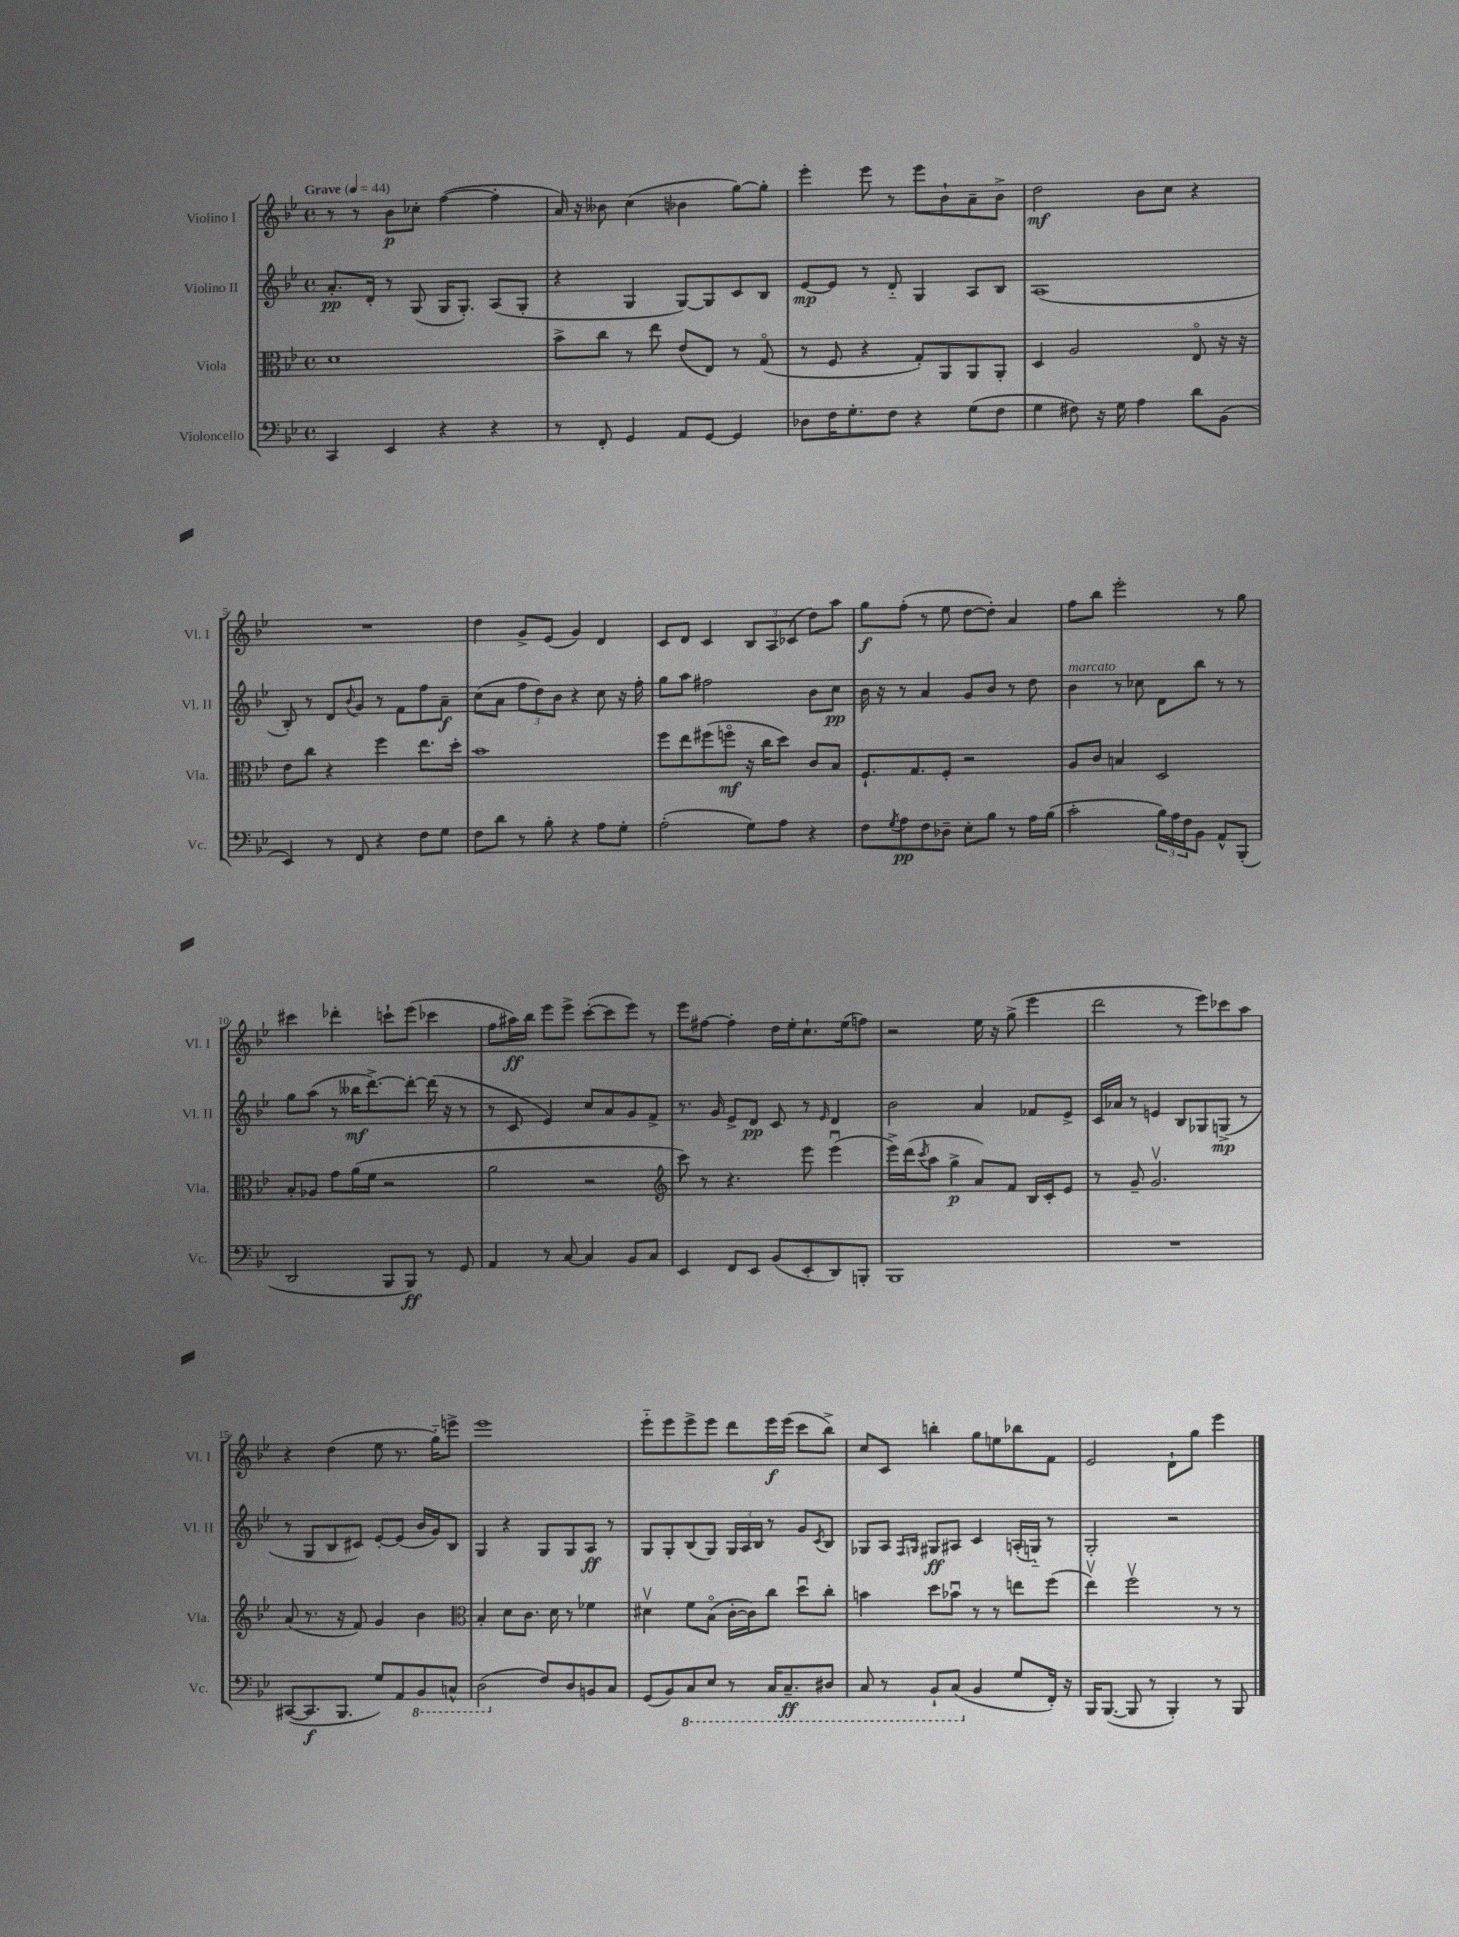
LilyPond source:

<<
\new StaffGroup <<
\new Staff = "s0" \with { instrumentName = "Violino I" shortInstrumentName = "Vl. I" } {
    \clef treble \key bes \major \defaultTimeSignature \time 4/4 \tempo "Grave" 4 = 44
    r8 r8 bes'8\p ces''8-. f''4~( f''4-. |
    a'16) r16 beses'8 c''4( bes'4 g''8~) g''8-. |
    ees'''4-. ees'''8 r8 ees'''8 bes'8-! a'8-- bes'8-> |
    d''2\mf bes'8 c''8 r4 |
    R1 |
    d''4 g'8-> ees'8( g'4) d'4 |
    c'8 d'8 c'4 \tuplet 3/2 { bes8 a8 ces'8( } d''8) a''8 |
    g''8\f f''8-.( r8 ees''8 d''8~ d''8-.) a'4 |
    f''8 bes''8 ees'''2-. r8 g''8 |
    cis'''4 des'''4-. c'''8-! ees'''8( ces'''4 |
    f''8 ais''16\ff) bes''16 ees'''8 ees'''8-> c'''8~-.( c'''8 ees'''8) r8 |
    ees'''8 fis''8~ fis''4-. d''16 ees''16-. c''8.-! ees''16( f''8) |
    r2 ees''16 r16 g''8->( ees'''4 |
    d'''2 r8 ees'''8) ces'''8 a''8 |
    r4 d''4( ees''8 r8. g''16-_) e'''8-> |
    ees'''1 |
    ees'''8-_ ees'''8 ees'''8-> ees'''8 d'''8 ees'''16\f ees'''16( c'''8 bes''8->) |
    c''8 c'8 b''4-. g''8 e''8 bes''8 f'8 |
    ees'2 d'8-! g''8 ees'''4 \bar "|." |
}
\new Staff = "s1" \with { instrumentName = "Violino II" shortInstrumentName = "Vl. II" } {
    \clef treble \key bes \major \defaultTimeSignature \time 4/4
    a'8.-.\pp d'16-. r8 g8( g16 g8.-.) a8( g8-. |
    r4 g4 g8~) g8 c'8 bes8 |
    ees'8~\mp ees'8 r8 d'8-_ g4 a8 bes8 |
    a1( |
    bes8-.) r8 d'8 \appoggiatura { bes'8 } g'8 r8 f'8 f''8 a'8--\f |
    c''8( a'8 \tuplet 3/2 { f''8 d''8) bes'8 } r4 c''8 r16 f''16-. |
    g''8 a''8 fis''2 bes'8 c''8\pp |
    bes'16 r16 r8 a'4 g'8 bes'8 r8 d''8 |
    bes'4^\markup { \italic "marcato" } r8 ces''8 d'8 bes''8 r8 r8 |
    g''8 a''8( r8 beses''16\mf d'''8.~->) d'''8~-. d'''16( r16 r8 |
    r8 c'8 ees'4) c''8 a'8 g'8 f'8-> |
    r8. g'16 ees'8-> d'8\pp c'8 r8 \grace { ees'16 } d'4 |
    bes'2 a'4 fes'8 ees'8-> |
    c'16 aes'16 r8 e'4 bes8 ges8 g8->\mp( r8 |
    r8 g8 bes8 cis'8) ees'8~-. ees'8( bes'16 g'16) bes8 |
    g4 r4 g8 g8 a8\ff r8 |
    g8 g8-. bes8( g8) \tuplet 3/2 { g16 a16 bes16 } r8 g'8 \acciaccatura { c'8 } bes8 |
    ges8 a8 \grace { f16 g16 } gis8\ff ais8 c'4 a16-.( g16-_) r8 |
    g2-. r2 \bar "|." |
}
\new Staff = "s2" \with { instrumentName = "Viola" shortInstrumentName = "Vla." } {
    \clef alto \key bes \major \defaultTimeSignature \time 4/4
    d'1 |
    bes'8-> c''8 r8 ees''8 ees'8( ees8) r8 g8\flageolet( |
    r8 f8 r4 g8-.) a,8 a,8 a,8-. |
    d4 a2 ees8\flageolet r16 r16 |
    ees'8 c''8 r4 f''4 ees''8. d''16-. |
    bes'1 |
    f''8 ees''8 fis''8( f''8\flageolet\mf r16 c''16 d''8) c'8 bes8 |
    f8.-! g8. f8-. r2 |
    a8 c'8 b4 d2 |
    bes8-. aes8 g'8 a'16( f'16 r2 |
    a'2 r2 |
    \clef treble c'''8) r8 r4. ees'''8 ees'''4\downbow( |
    ees'''16->) d'''16( \acciaccatura { c'''8 } a''8 g''4->\p a'8) f'8 bes16 c'16-. ees'8 |
    r8 g'8-- g'2.\upbow |
    a'8( r8. r16 f'8) g'4 bes'4 |
    \clef alto bes4-. d'8 c'8. d'16 r8 fes'4 |
    dis'4\upbow f'8 bes8\flageolet( c'16~-. c'16) c''8 d''8\downbow c''8-. |
    b'4 d''8 bes'8\downbow r8 r8 e''8 f''8( |
    ees''4\upbow) f''2\upbow r8 r8 \bar "|." |
}
\new Staff = "s3" \with { instrumentName = "Violoncello" shortInstrumentName = "Vc." } {
    \clef bass \key bes \major \defaultTimeSignature \time 4/4
    c,4 ees,4 r4 r4 |
    r8 f,8-. g,4 a,8 g,8~ g,4 |
    des8 f16 g8.-. f8 r4 g8( f8 |
    g4 fis8) r16 g16 a4 d'8 bes,8( |
    ees,4) r8 f,8 r4 f8 g8 |
    f8 d'8 r8 bes8-. r4 a8 g8-. |
    a2-.( g8) a8 r4 |
    f8 \acciaccatura { g8 } a8\pp f8 des8-- ees8-. bes8 r8 a16 bes16( |
    c'2-. \tuplet 3/2 { bes16) a16 f16 } bes,8 a,8-^ bes,,8-.( |
    d,2 bes,,8 bes,,8\ff) r8 g,8 |
    a,4 r8 c8~ c4 bes,8 c8 |
    ees,4 f,8 ees,8 bes,8( ees,8-. d,8) b,,8-. |
    bes,,1 |
    R1 |
    cis,8~( cis,8.\f bes,,8. g8) a,8 \ottava #-1 bes,,8 c,8-^ |
    d,2( \ottava #0 f8) d8 b,8 c8 |
    g,8( bes,8) \ottava #-1 c,8 ees,8 r8 c,16 c,8.--\ff dis,8 |
    c,8 r8 bes,,8-! c,8( \ottava #0 bes,4 g8 f,16-.) r16 |
    bes,,16 bes,,8.~( bes,,8 r8 bes,,4-.) r8 bes,,8 \bar "|." |
}
>>
>>
